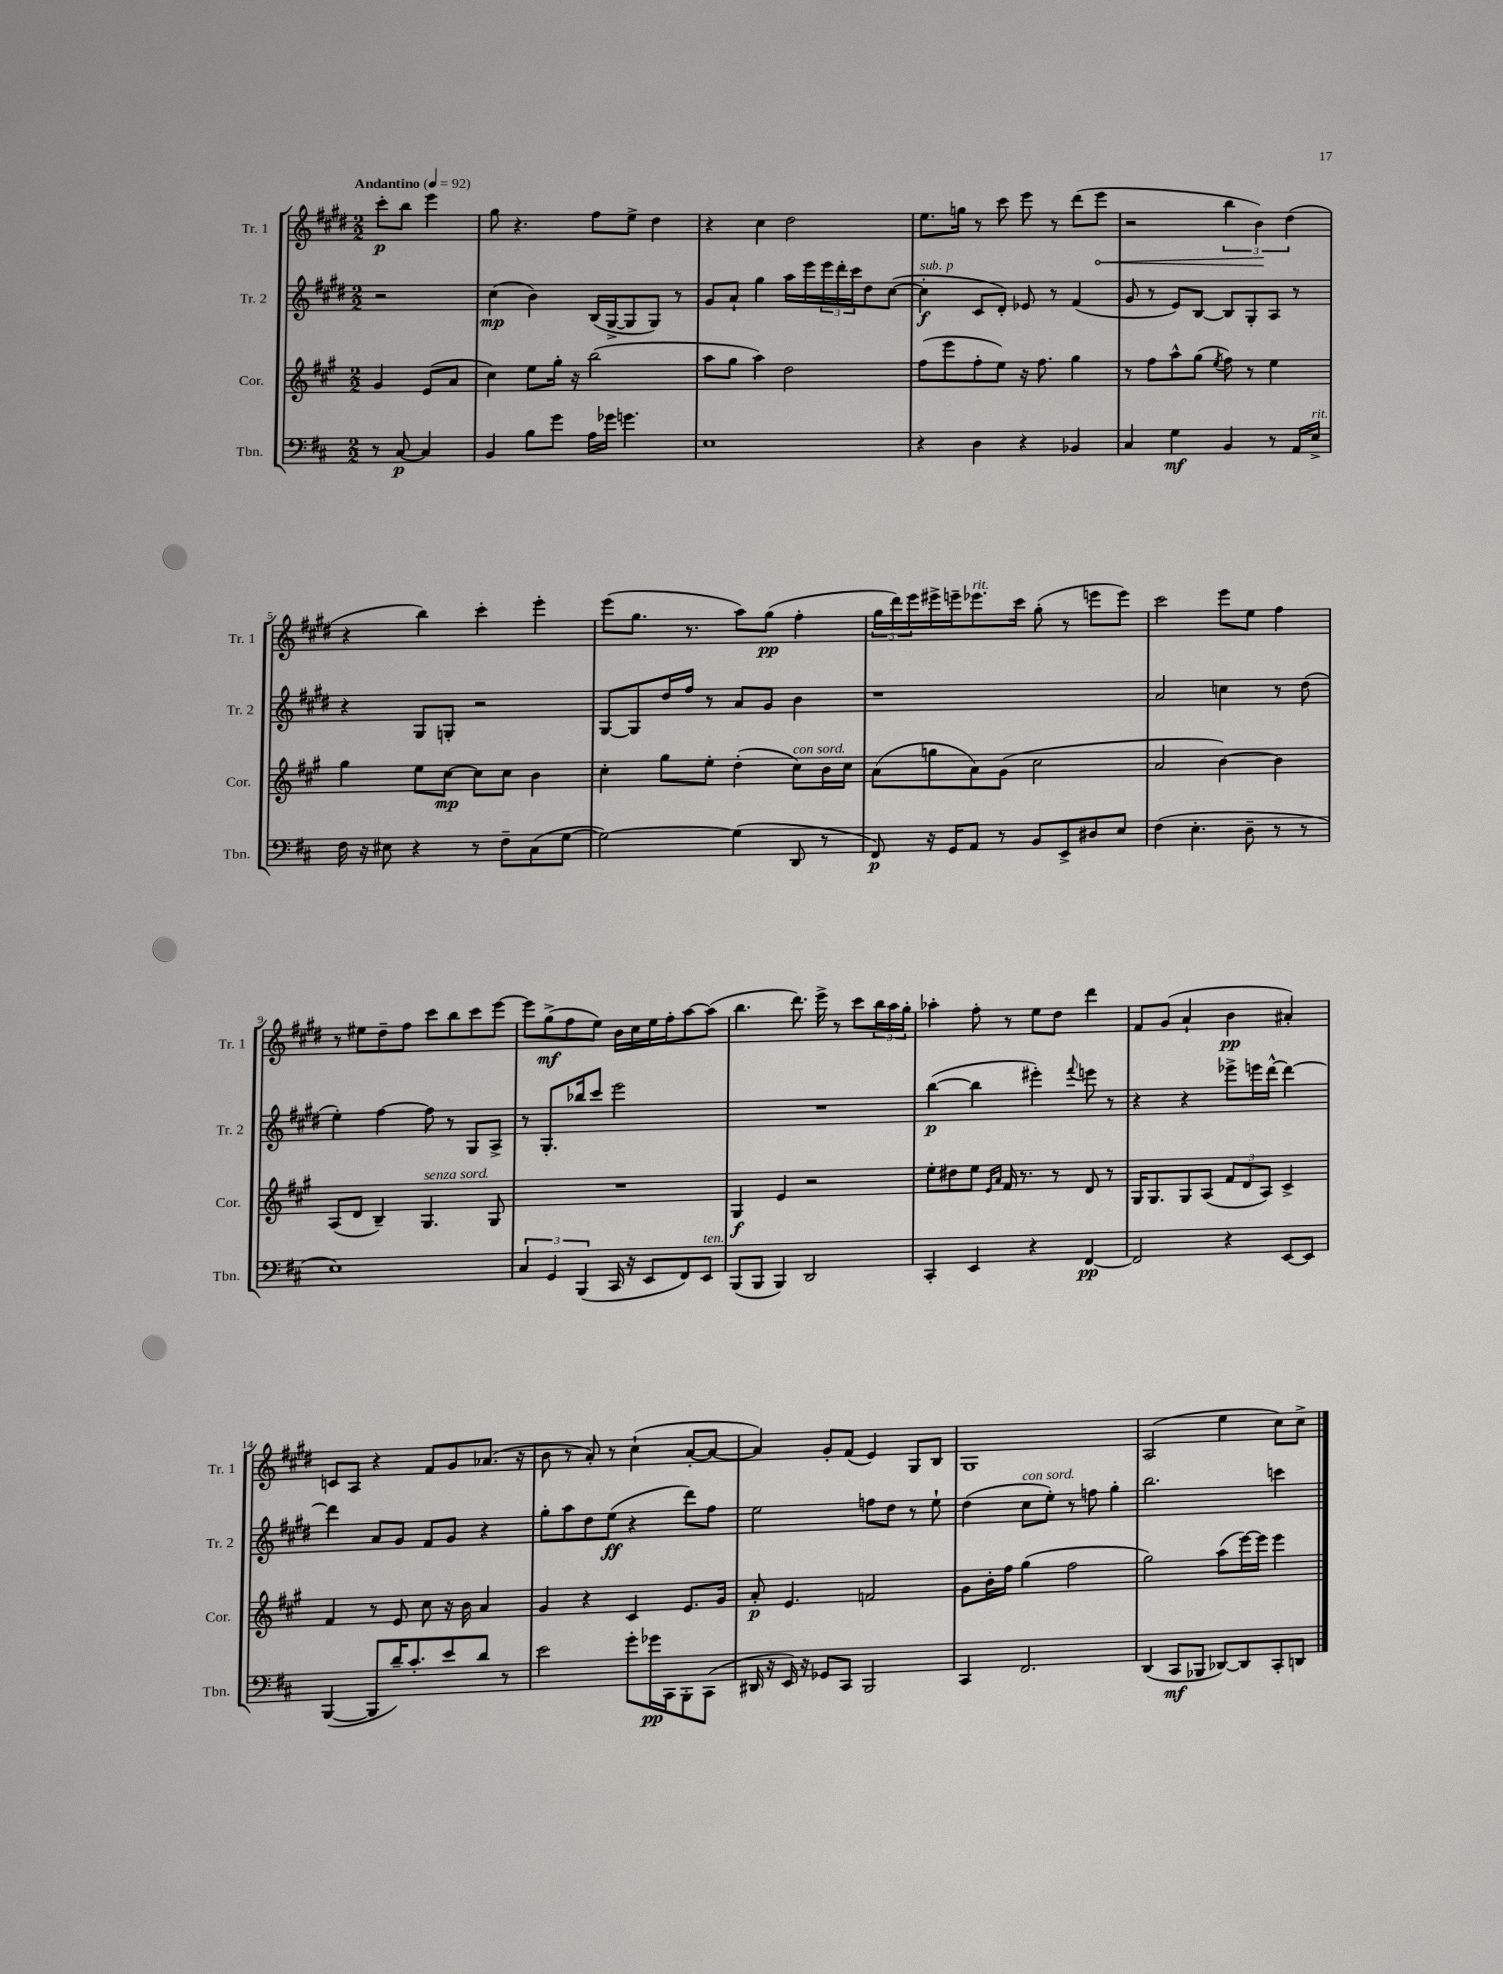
<<
\new StaffGroup <<
\new Staff = "s0" \with { instrumentName = "Tr. 1" shortInstrumentName = "Tr. 1" } {
    \clef treble \key e \major \numericTimeSignature \time 2/2 \partial 2 \tempo "Andantino" 4 = 92
    cis'''8-.\p b''8 e'''4 |
    gis''8 r4. fis''8 e''8-> dis''4 |
    r4 cis''4 dis''2 |
    e''8. g''16 r8 cis'''8 e'''8 r8 dis'''8( \once \override Hairpin.circled-tip = ##t e'''8\< |
    r2 \tuplet 3/2 { b''4 b'4\!) dis''4( } |
    r4 b''4) cis'''4-. e'''4-. |
    e'''8( gis''8. r8. a''8) gis''8\pp( fis''4-. |
    \tuplet 3/2 { gis''16 dis'''16) e'''16 } eis'''16-> e'''16-- ees'''8.^\markup { \italic "rit." } cis'''16 gis''8-.( r8 e'''8 e'''8) |
    cis'''2 e'''8 e''8 fis''4 |
    r8 eis''8 dis''8-- fis''8 cis'''8 b''8 cis'''8 e'''8~ |
    e'''8 gis''8->\mf( fis''8 e''8) b'16 cis''16 e''16 fis''16-. a''8~ a''8( |
    b''4. dis'''8.) e'''16-> r8 cis'''8 \tuplet 3/2 { b''16 a''16 gis''16-. } |
    aes''4-. fis''8-. r8 e''8 dis''8 dis'''4 |
    fis'8 gis'8( a'4-! b'4\pp ais'4-.) |
    c'8 a8 r4 fis'8 gis'8 aes'8.( r16 |
    b'8 r8 a'8-.) r8 cis''4-!( a'8~-. a'8~ |
    a'4) gis'8-. fis'8( e'4) gis8 b8 |
    gis1 |
    a2( e''4 cis''8) cis''8-> \bar "|." |
}
\new Staff = "s1" \with { instrumentName = "Tr. 2" shortInstrumentName = "Tr. 2" } {
    \clef treble \key e \major \numericTimeSignature \time 2/2 \partial 2
    r2 |
    cis''4\mp( b'4) b16( gis16~-> gis8 gis8) r8 |
    gis'8 a'8-! gis''4 a''16 e'''16 \tuplet 3/2 { e'''16 dis'''16-. cis'''16 } dis''8 cis''8~( |
    cis''4-.\f^\markup { \italic "sub. p" } cis'8 dis'8-.) ees'8 r8 fis'4( |
    gis'8 r8 e'8) b8~ b8 gis8-. a8 r8 |
    r4 gis8 g8-. r2 |
    gis8~ gis8 dis''16 fis''16 r8 a'8 gis'8 b'4 |
    r1 |
    a'2 c''4 r8 dis''8( |
    e''4-.) fis''4~ fis''8 r8 gis8 a8-> |
    r8 gis8.-. bes''16 cis'''8 e'''2 |
    R1 |
    b''4~\p( b''4 eis'''4-.) \appoggiatura { fis'''8 } e'''8 r8 |
    r4 r4 ees'''8-> e'''16 dis'''16~-^ dis'''4~ |
    dis'''4 a'8 gis'8 fis'8 gis'8 r4 |
    gis''8-. a''8 dis''8 e''8\ff( r4 dis'''8) fis''8 |
    e''2 f''8 dis''8 r8 e''8-! |
    dis''4( cis''8^\markup { \italic "con sord." } e''8-.) r8 f''8 gis''4-. |
    b''2. c'''4 \bar "|." |
}
\new Staff = "s2" \with { instrumentName = "Cor." shortInstrumentName = "Cor." } {
    \clef treble \key a \major \numericTimeSignature \time 2/2 \partial 2
    gis'4 e'8( a'8 |
    cis''4) e''8 gis''16-. r16 b''2( |
    a''8 gis''8 a''4) d''2 |
    fis''8( e'''8 fis''8-. e''8) r16 fis''8. gis''4 |
    r8 fis''8 a''8-^ gis''8( \acciaccatura { e''8 } fis''8) r8 e''4 |
    gis''4 e''8 cis''8~\mp cis''8 cis''8 b'4 |
    cis''4-. gis''8 e''8-. d''4-.( cis''8^\markup { \italic "con sord." }) b'16 cis''16 |
    a'8( g''8 a'8) gis'8( cis''2 |
    a'2 b'4~) b'4 |
    a8( d'8 b4--) gis4.^\markup { \italic "senza sord." } gis8 |
    R1 |
    gis4\f e'4 r2 |
    e''8-. dis''8 e''8 \grace { e'16 a'16 } fis'16 r8. r8 d'8 r8 |
    gis16 gis8. gis8 a8( \tuplet 3/2 { fis'8 d'8 a8) } cis'4-> |
    fis'4 r8 e'8 cis''8 r16 b'16 a'4 |
    gis'4 r4 cis'4 e'8. gis'16 |
    a'8-.\p e'4. f'2 |
    gis'8 b'16-. fis''16 gis''4( fis''2 |
    gis''2) a''8( e'''16~) e'''16 e'''4 \bar "|." |
}
\new Staff = "s3" \with { instrumentName = "Tbn." shortInstrumentName = "Tbn." } {
    \clef bass \key d \major \numericTimeSignature \time 2/2 \partial 2
    r8 cis8~\p cis4 |
    b,4 b8 g'8 a16 ges'16 g'4. |
    e1 |
    r4 d4 r4 bes,4 |
    cis4 g4\mf b,4 r8 a,16 e16->^\markup { \italic "rit." } |
    fis16 r16 eis8 r4 r8 fis8-- cis8( g8~ |
    g2~) g4( d,8 r8 |
    fis,8\p) r16 g,16 a,8 r8 b,8 e,8-> dis8 e8 |
    fis4( e4.-. d8-- r8 r8 |
    e1) |
    \tuplet 3/2 { cis4 g,4 b,,4( } cis,16 r16 e,8 fis,8) e,8^\markup { \italic "ten." } |
    b,,8( b,,8 b,,4) d,2 |
    cis,4-. e,4 r4 fis,4~\pp |
    fis,2 r4 e,8~ e,8 |
    b,,4~( b,,8 d'16--) cis'8.-. e'8 d'8 r8 |
    e'2 g'8-. ges'16\pp cis,16 b,,8-. cis,8( |
    dis,16 r16 e,16) r16 ges,8 cis,8 b,,2 |
    cis,4 fis,2. |
    d,4( cis,8\mf bes,,8 des,8~) des,8 cis,8-. d,8 \bar "|." |
}
>>
>>
